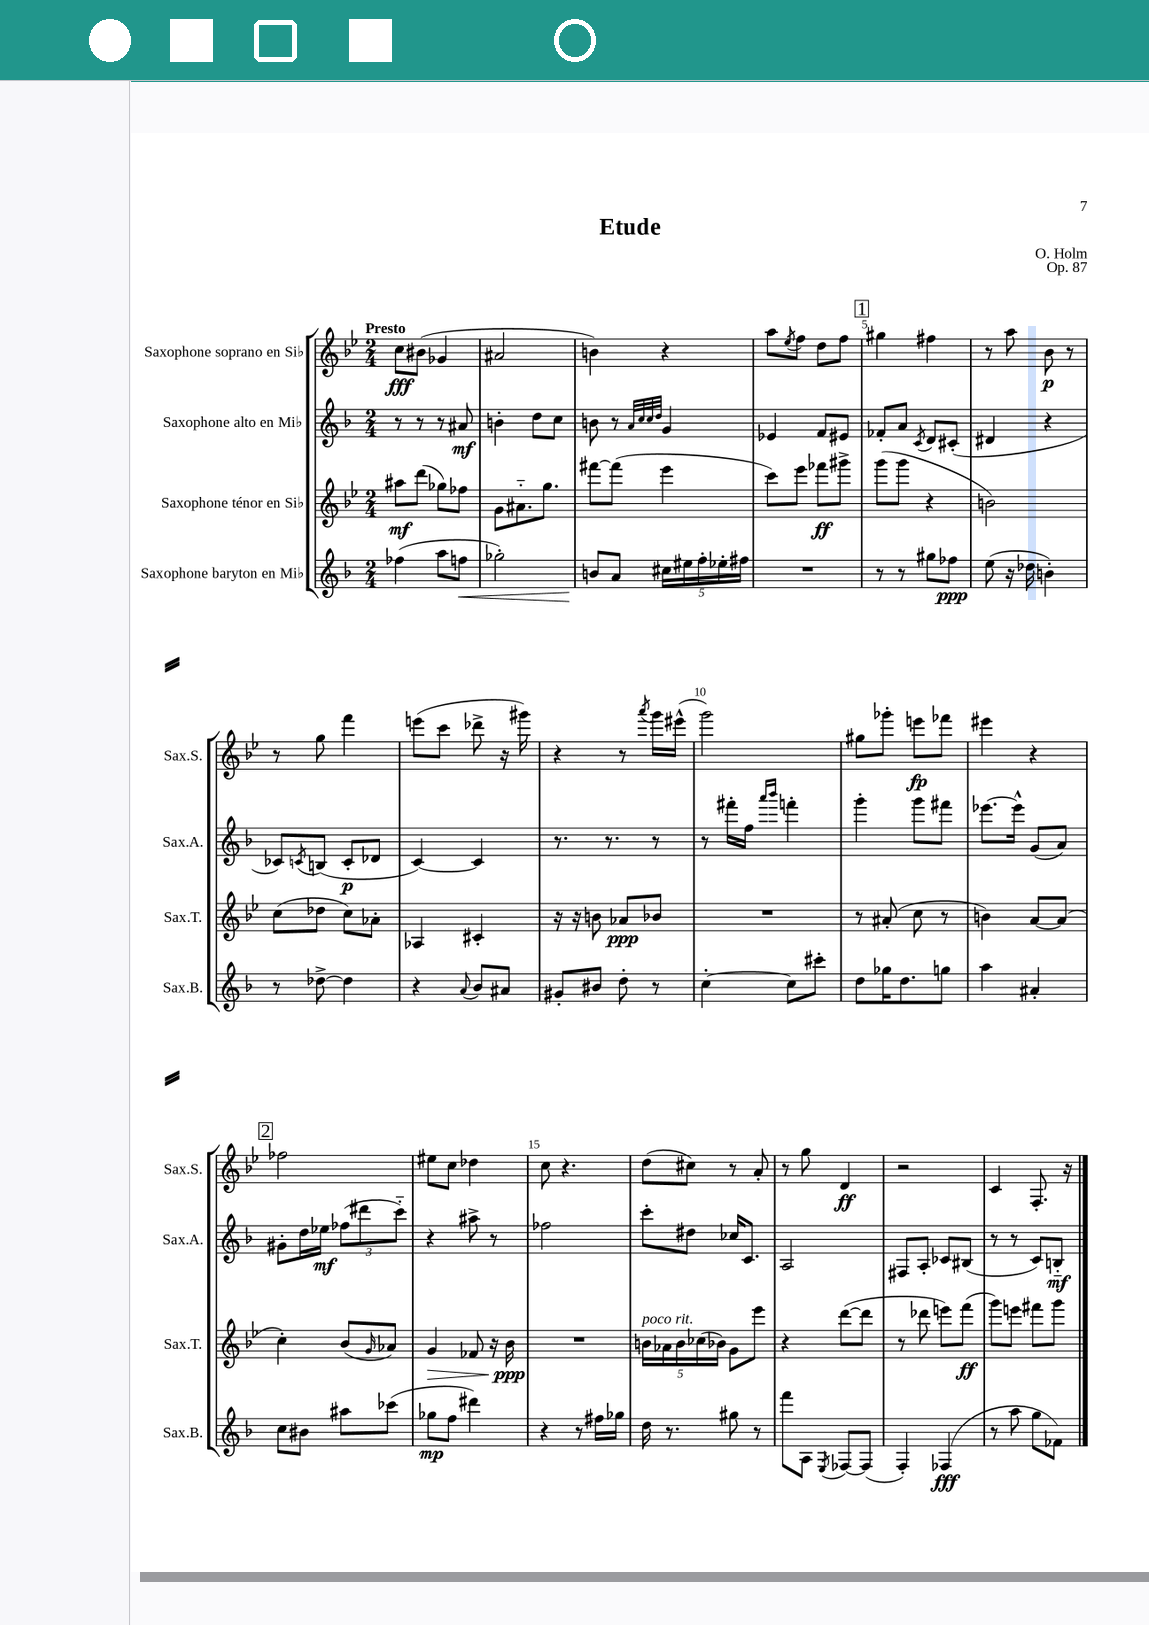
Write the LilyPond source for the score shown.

\header { title = "Etude" composer = "O. Holm" opus = "Op. 87" }
<<
\new StaffGroup <<
\new Staff = "s0" \with { instrumentName = "Saxophone soprano en Sib" shortInstrumentName = "Sax.S." } {
    \clef treble \key bes \major \numericTimeSignature \time 2/4 \tempo "Presto"
    c''8\fff bis'8( ges'4 |
    ais'2 |
    b'4) r4 |
    a''8 \acciaccatura { ees''8 } f''8 d''8 f''8 |
    \mark \markup { \box "1" } gis''4 fis''4 |
    r8 a''8 bes'8\p r8 |
    r8 g''8 f'''4 |
    e'''8( c'''8 des'''8-> r16 gis'''16) |
    r4 r8 \acciaccatura { a'''8 } g'''16 eis'''16-^( |
    g'''2) |
    gis''8 ges'''8-. e'''8\fp fes'''8 |
    eis'''4 r4 |
    \mark \markup { \box "2" } fes''2 |
    eis''8 c''8 des''4 |
    c''8 r4. |
    d''8( cis''8) r8 a'8-. |
    r8 g''8 d'4\ff |
    r2 |
    c'4 f8.-. r16 \bar "|." |
}
\new Staff = "s1" \with { instrumentName = "Saxophone alto en Mib" shortInstrumentName = "Sax.A." } {
    \clef treble \key f \major \numericTimeSignature \time 2/4
    r8 r8 r8 ais'8\mf |
    b'4-. d''8 c''8 |
    b'8 r8 \grace { a'32 c''32 c''32 d''32 } g'4 |
    ees'4 f'8 eis'8 |
    \mark \markup { \box "1" } fes'8-. a'8 \acciaccatura { c'8 } d'8 cis'8-.( |
    dis'4 r4 |
    ces'8) \acciaccatura { c'8 } b8( c'8-.\p des'8 |
    c'4~) c'4 |
    r8. r8. r8 |
    r8 fis'''16-. f''16 \grace { a'''16 bes'''16 } f'''4-. |
    g'''4-. g'''8 fis'''8 |
    ees'''8.~ ees'''16-^ g'8( a'8) |
    \mark \markup { \box "2" } gis'8-. d''16 ees''16\mf \tuplet 3/2 { fes''8( dis'''8 c'''8-_) } |
    r4 ais''8-> r8 |
    fes''2 |
    c'''8-. dis''8 ces''16 c'8. |
    a2 |
    fis8 a8-. ces'8 bis8( |
    r8 r8 c'8) b8-_\mf \bar "|." |
}
\new Staff = "s2" \with { instrumentName = "Saxophone ténor en Sib" shortInstrumentName = "Sax.T." } {
    \clef treble \key bes \major \numericTimeSignature \time 2/4
    ais''8\mf d'''8( ges''8) fes''8 |
    g'8 ais'8.-_ g''8. |
    fis'''8~ fis'''8( ees'''4 |
    c'''8) ees'''8 fes'''8\ff gis'''8-> |
    \mark \markup { \box "1" } g'''8( g'''8 r4 |
    b'2) |
    c''8( des''8 c''8) aes'8-. |
    aes4 cis'4-. |
    r16 r16 b'8 aes'8\ppp bes'8 |
    R2 |
    r8 ais'8-.( c''8 r8 |
    b'4) a'8~ a'8( |
    \mark \markup { \box "2" } c''4-.) bes'8( \grace { g'16 } aes'8) |
    g'4\> fes'8 r16 bes'16\ppp\! |
    R2 |
    \tuplet 5/4 { b'16^\markup { \italic "poco rit." } aes'16 b'16 ces''16( bes'16) } g'8 ees'''8 |
    r4 d'''8~( d'''8 |
    r8 des'''8 e'''8) f'''8\ff( |
    g'''8) e'''8 fis'''8 g'''8 \bar "|." |
}
\new Staff = "s3" \with { instrumentName = "Saxophone baryton en Mib" shortInstrumentName = "Sax.B." } {
    \clef treble \key f \major \numericTimeSignature \time 2/4
    fes''4( a''8 f''8\< |
    ges''2-.) |
    b'8\! a'8 \tuplet 5/4 { cis''16 eis''16 f''16-. ees''16-. fis''16 } |
    R2 |
    \mark \markup { \box "1" } r8 r8 gis''8 fes''8\ppp |
    e''8( r16 des''16 b'4-.) |
    r8 des''8~-> des''4 |
    r4 \appoggiatura { a'8 } bes'8 ais'8 |
    gis'8-. bis'8 d''8-. r8 |
    c''4~-. c''8 cis'''8-. |
    d''8 ges''16 d''8. g''8 |
    a''4 ais'4-. |
    \mark \markup { \box "2" } c''8 bis'8 ais''8 ces'''8( |
    ges''8\mp f''8 dis'''4) |
    r4 r8 fis''16 ges''16 |
    d''16 r8. gis''8 r8 |
    f'''8 a8 \acciaccatura { e8 } fes8~ fes8( |
    f4-.) fes4\fff( |
    r8 a''8 g''8 fes'8) \bar "|." |
}
>>
>>
\layout { \context { \Score \override BarNumber.break-visibility = ##(#f #t #t) barNumberVisibility = #(every-nth-bar-number-visible 5) } }
